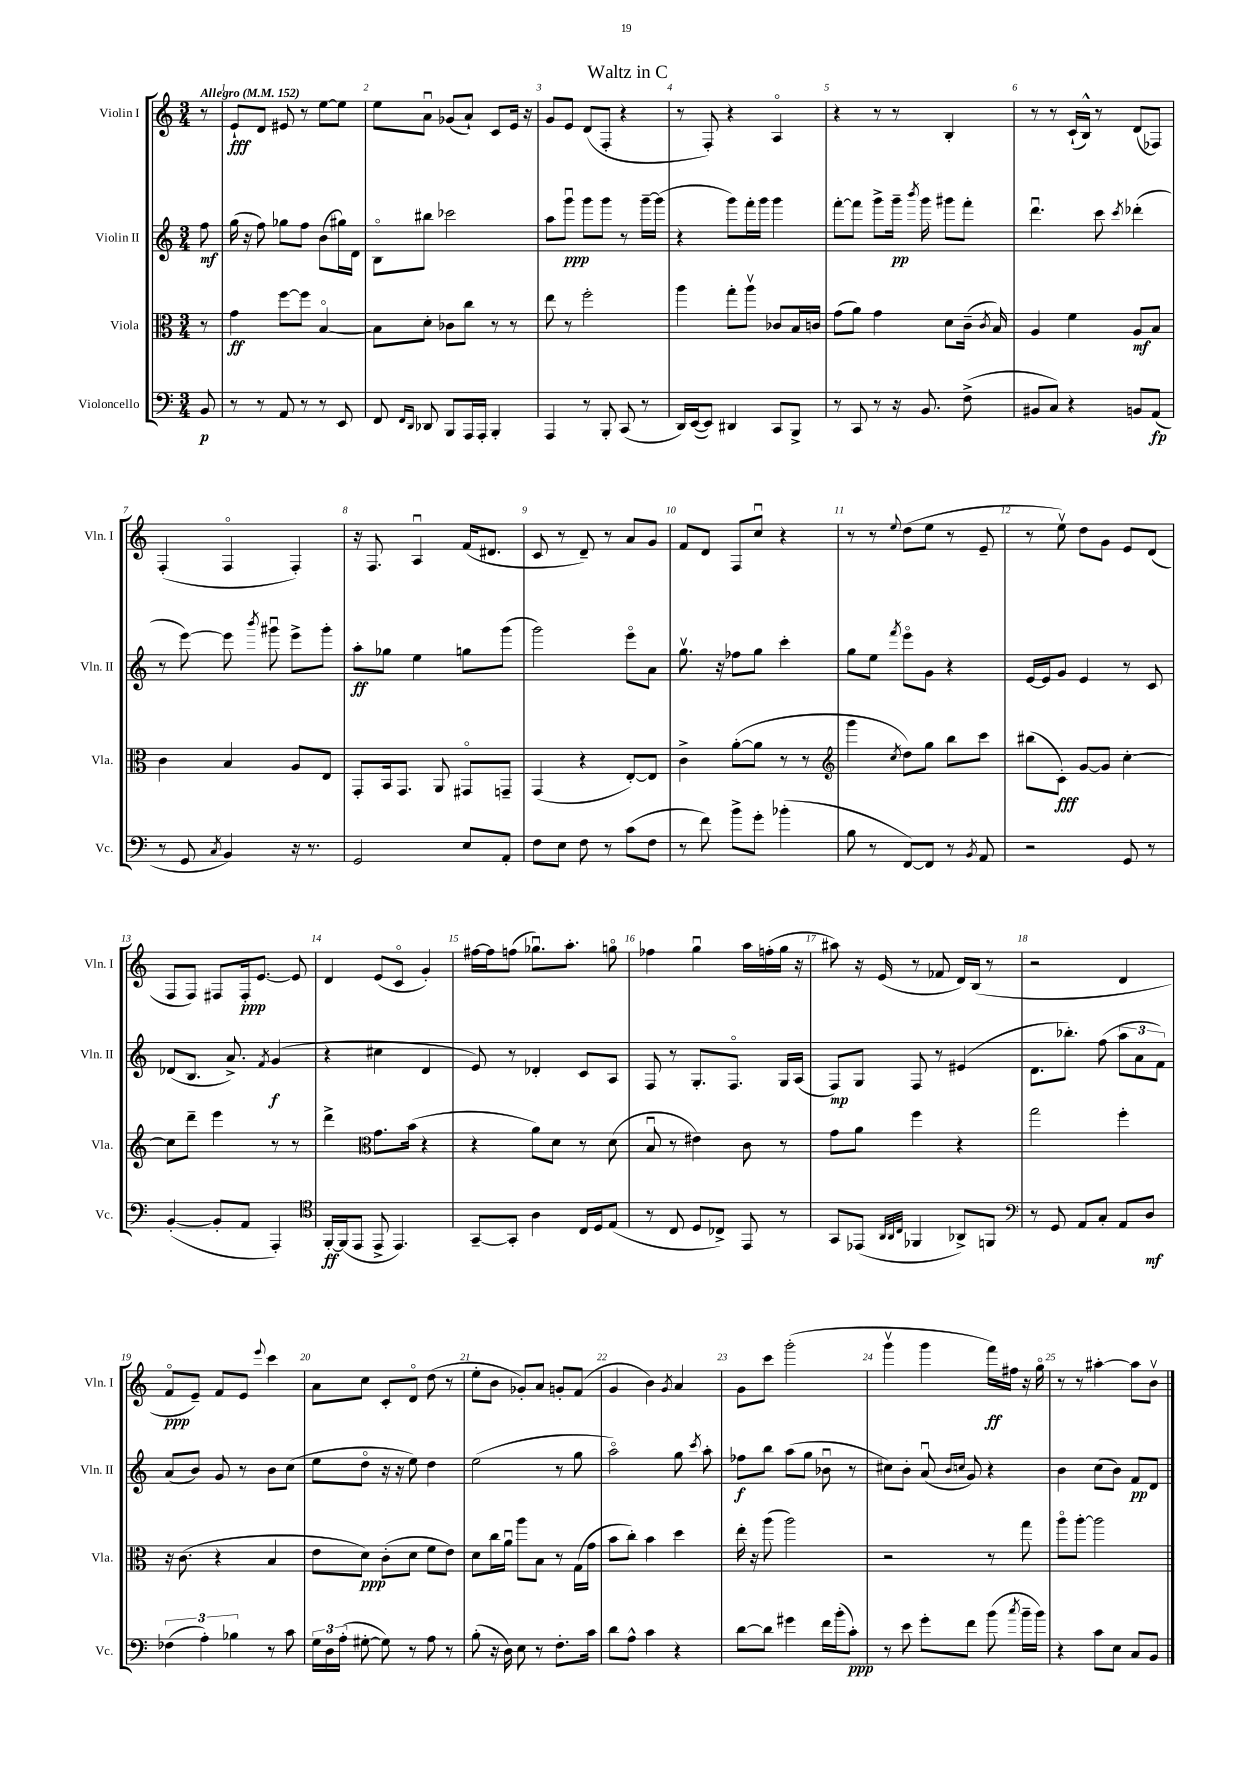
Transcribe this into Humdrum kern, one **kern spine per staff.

**kern	**kern	**kern	**kern
*staff4	*staff3	*staff2	*staff1
*clefF4	*clefC3	*clefG2	*clefG2
*k[]	*k[]	*k[]	*k[]
*M3/4	*M3/4	*M3/4	*M3/4
*MM152	*MM152	*MM152	*MM152
8BB	8r	8ff	8r
=	=	=	=
8r	4g	(16gg	8e`
.	.	16r	.
8r	.	8ff)	8d
8AA	[8ff	8gg-	8e#
8r	8ff]	8ff	8r
8r	[4Bo	(8b	[8ee
8EE	.	16gg#)	8ee]
.	.	16d	.
=	=	=	=
8FF	8B]	8Bo	8ee
16qqFF	.	.	.
16qqDD	.	.	.
8DD-	8d'	8bb#	8au
8BBB	8c-	2ccc-	(8g-
16AAA	8cc	.	8a`)
16AAA'	.	.	.
4BBB'	8r	.	8c
.	8r	.	16e
.	.	.	16r
=	=	=	=
4AAA	8ee	8aa	8g
.	8r	8gggu	8e
8r	2ff'	8ggg	(8d
8BBB'	.	8ggg	8F'
(8CC	.	8r	4r
8r	.	[16ggg~	.
.	.	(16ggg]	.
=	=	=	=
16DD)	4aa	4r	8r
([16EE	.	.	.
8EE])	.	.	8F')
4DD#	8gg'	8ggg)	4r
.	8aav	16fff'	.
.	.	16ggg	.
8CC	8c-	4ggg	4Ao
8BBB^	16B	.	.
.	16c	.	.
=	=	=	=
8r	(8g	[8fff'	4r
8CC	8a)	8fff]	.
8r	4g	8ggg^	8r
16r	.	16ggg~	8r
.	.	8qbbb	.
8.BB	.	16ggg	.
.	8d	8ggg#	4B'
(8F^	(16c~	8fff'	.
.	8qc	.	.
.	16B)	.	.
=	=	=	=
8BB#	4A	4.dddu	8r
8C)	.	.	8r
4r	4f	.	(16c`
.	.	.	16B^^)
.	.	8ccc	8r
.	.	8qccc	.
8BB	8A	(4ddd-'	(8d
(8AA	8B	.	8F-)
=	=	=	=
8r	4c	8r	(4F'
8GG	.	[8eee)	.
8qC	.	.	.
4BB)	4B	8eee]	4Fo
.	.	8qbbb	.
.	.	8ggg#u	.
16r	8A	8eee^	4F')
8.r	.	.	.
.	8E	8ggg#'	.
=	=	=	=
2GG	8GG'	8aa'	16r
.	.	.	8.F
.	16BB	8gg-	.
.	8.GG	.	.
.	.	4ee	4Au
.	8AA	.	.
8E	8GG#o	8gg	(16f
.	.	.	8.d#
8AA'	8GG~	(8ggg	.
=	=	=	=
8F	(4GG	2ggg)	8c
8E	.	.	8r
8F	4r	.	8d~)
8r	.	.	8r
(8c	[8E')	8eeeo	8a
8F	8E]	8a	8g
=	=	=	=
8r	4c^	8.ggv	8f
8f)	.	.	8d
.	.	16r	.
8b^	([8a'	8ff-	8F
8g'	8a]	8gg	8ccu
(4b-'	8r	4ccc'	4r
.	8r	.	.
=	=	=	=
*	*clefG2	*	*
8B	4ggg	8gg	8r
8r	.	8ee	8r
.	8qcc	8qfff	8qqee
[8FF)	8dd)	8eeeo	(8dd
8FF]	8gg	8g	8ee
8r	8bb	4r	8r
8qBB	.	.	.
8AA	8ccc	.	8e~
=	=	=	=
2r	(8bb#	[16e	8r
.	.	16e]	.
.	8c')	8g	8eev)
.	[8g	4e	8dd
.	8g]	.	8g
8GG	[4cc'	8r	8e
8r	.	8c	(8d
=	=	=	=
([4BB'	8cc]	(8d-	8F
.	8ddd~	8.B	8F)
8BB']	4eee	.	8F#
.	.	8.a^)	.
8AA	.	.	16F#'
.	.	.	[8.e
.	.	8qf	.
4AAA')	8r	(4g	.
.	8r	.	8e]
=	=	=	=
*clefC4	*	*	*
[16FF'	4ddd^	4r	4d
(16FF]	.	.	.
8EE	.	.	.
*	*clefC3	*	*
8EE^	8.g	4cc#	(8e
4.EE)	.	.	8co
.	(16b	.	.
.	4r	4d	4g')
=	=	=	=
[8GG~	4r	8e)	[16ff#
.	.	.	16ff#]
8GG']	.	8r	(8ff
4A	8a)	4d-'	8.gg-u)
.	8d	.	.
.	.	.	8.aa'
16C	8r	8c	.
16D	.	.	.
(8E	(8d	8A	8ggo
=	=	=	=
8r	8Bu	8F	4ff-
8C	8r	8r	.
8D	4e#)	8.G'	4ggu
8C-^)	.	.	.
.	.	8.Fo	.
8EE	8c	.	16aa
.	.	.	(16ff'
8r	8r	16G	16gg
.	.	(16A	16r
=	=	=	=
8GG	8g	8F)	8aa#)
(8EE-	8a	8G	16r
.	.	.	(16e
32qqAA	.	.	.
32qqAA	.	.	.
32qqC	.	.	.
4FF-	4ff	8F	8r
.	.	8r	8f-
8AA-^)	4r	(4e#	16d)
.	.	.	(16B
8FF	.	.	8r
=	=	=	=
*clefF4	*	*	*
8r	2gg	8.d	2r
8GG	.	.	.
.	.	8.bb-')	.
8AA	.	.	.
8C'	.	(8ff	.
8AA	4ff'	12aa	4d
.	.	12a	.
8D	.	.	.
.	.	12f)	.
=	=	=	=
(6F-	16r	(8a	8fo
.	(8.c	.	.
.	.	8b)	8e~)
6A')	.	.	.
.	4r	8g	8f
6B-	.	.	.
.	.	8r	8e
.	.	.	8qqeee
8r	4B	8b	4ccc
8c	.	(8cc	.
=	=	=	=
24G	8e	8ee	8a
24D	.	.	.
(24A'	.	.	.
[8G#'	8d)	8ddo	8cc
8G#])	(8c'	16r	8c'
.	.	16r	.
8r	8d	8ee)	8do
8A	8f	4dd	(8dd
8r	8e)	.	8r
=	=	=	=
(8B'	8d	(2ee	8ee'
16r	16cc	.	8b
16D)	16au	.	.
8E	8aa	.	8g-')
8r	8B	.	8a
8.F'	8r	8r	8g'
.	(16G	8gg	(8f
16c	16g	.	.
=	=	=	=
8d	8b	2aao)	4g
8A^^	8cc')	.	.
4c	4b	.	4b)
.	.	.	8qg
4r	4dd	8gg	4a
.	.	8qccc	.
.	.	8aa'	.
=	=	=	=
[8d	16ee'	8ff-	8g
.	16r	.	.
8d]	(8aa	8bb	8ccc
4g#	2aa)	(8aa	(2ggg'
.	.	8gg	.
16f	.	8b-u	.
(16b'	.	.	.
8c')	.	8r	.
=	=	=	=
8r	2r	8cc#)	4gggv
8e	.	8b'	.
8g'	.	(8au	4ggg
.	.	16qqb	.
.	.	16qqcc	.
8f	.	8g)	.
(8b	8r	4r	16fff)
.	.	.	16ff#
8qcc	.	.	.
16b~	8gg	.	16r
16b)	.	.	16ggo
=	=	=	=
4r	8aao	4b	8r
.	[8aa'	.	8r
8c	2aa]	(8cc	[4aa#'
8E	.	8b)	.
8C	.	8f	8aa#]
8BB	.	8d	8bv
==	==	==	==
*-	*-	*-	*-
